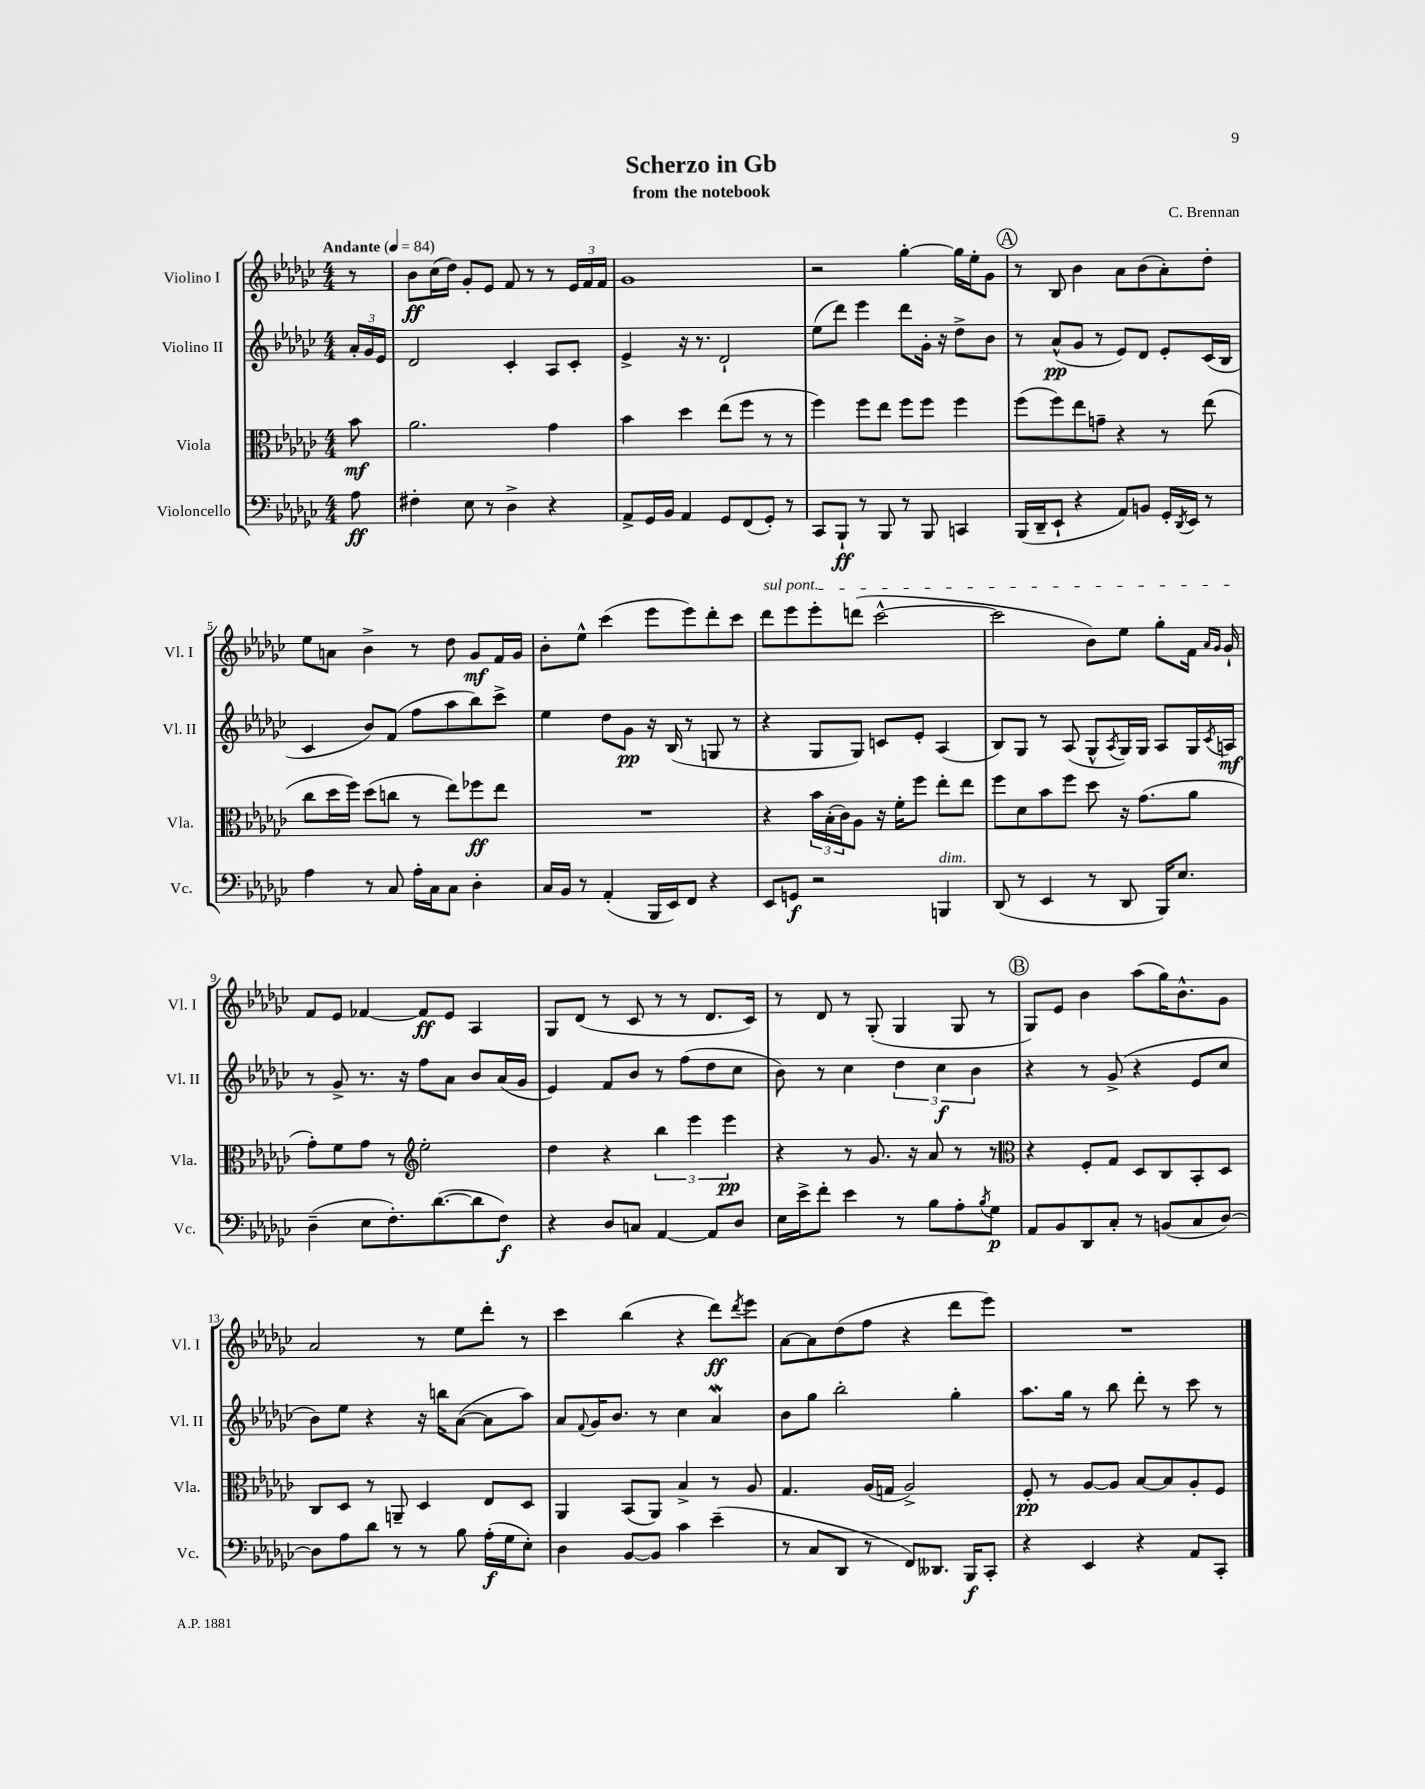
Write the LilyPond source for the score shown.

\header { title = "Scherzo in Gb" composer = "C. Brennan" subtitle = "from the notebook" }
<<
\new StaffGroup <<
\new Staff = "s0" \with { instrumentName = "Violino I" shortInstrumentName = "Vl. I" } {
    \clef treble \key ges \major \numericTimeSignature \time 4/4 \partial 8 \tempo "Andante" 4 = 84
    r8 |
    bes'8\ff ces''16( des''16) ges'8-. ees'8 f'8 r8 r8 \tuplet 3/2 { ees'16 f'16 f'16 } |
    ges'1 |
    r2 ges''4~-. ges''16 ees''16-. ges'8 |
    \mark \markup { \circle "A" } r8 bes8 bes'4 aes'8 bes'8( aes'8-.) des''8-. |
    ees''8 a'8 bes'4-> r8 des''8 ges'8\mf f'16 ges'16 |
    bes'8-. ees''8-^ ces'''4( ees'''8 ees'''8) des'''8-. ces'''8 |
    \once \override TextSpanner.bound-details.left.text = \markup { \italic "sul pont." } des'''8\startTextSpan ees'''8 ees'''8-. d'''8( ces'''2~-^ |
    ces'''2 bes'8) ees''8 ges''8-. f'16 \grace { aes'16 ges'16 } ges'16-!\stopTextSpan |
    f'8 ees'8 fes'4~ fes'8\ff ees'8 aes4 |
    ges8 des'8( r8 ces'8 r8 r8 des'8. ces'16) |
    r8 des'8 r8 ges8-.( ges4 ges8 r8 |
    \mark \markup { \circle "B" } ges8) ees'8 bes'4 aes''8( ges''16) bes'8.-^ ges'8 |
    aes'2 r8 ees''8 des'''8-. r8 |
    ces'''4 bes''4( r4 des'''8\ff) \acciaccatura { des'''8 } ees'''8 |
    aes'8~ aes'8 des''8( f''8 r4 des'''8 ees'''8) |
    R1 \bar "|." |
}
\new Staff = "s1" \with { instrumentName = "Violino II" shortInstrumentName = "Vl. II" } {
    \clef treble \key ges \major \numericTimeSignature \time 4/4 \partial 8
    \tuplet 3/2 { aes'16-. ges'16 ees'16 } |
    des'2 ces'4-. aes8 ces'8-. |
    ees'4-> r16 r8. des'2-! |
    ees''8( des'''8) ees'''4 des'''8 ges'16-. r16 des''8-> bes'8 |
    \mark \markup { \circle "A" } r8 aes'8-^\pp( ges'8 r8 ees'8) des'8 ees'8-. ces'16( bes16 |
    ces'4 bes'8) f'8( f''8 aes''8 bes''8) ces'''8-> |
    ees''4 des''8 ges'8\pp r16 bes16( r8 g8 r8 |
    r4 ges8 ges8) c'8 ees'8-. aes4( |
    bes8) ges8 r8 aes8( ges8-^ \acciaccatura { aes8 } ges16) ges16 aes8 ges16 \acciaccatura { ces'8 } a16\mf |
    r8 ges'8-> r8. r16 f''8 aes'8 bes'8 aes'16( ges'16 |
    ees'4) f'8 bes'8 r8 f''8( des''8 ces''8 |
    bes'8) r8 ces''4 \tuplet 3/2 { des''4 ces''4\f bes'4 } |
    \mark \markup { \circle "B" } r4 r8 ges'8->( r4 ees'8 ces''8 |
    bes'8) ees''8 r4 r16 b''16 aes'8~( aes'8 aes''8) |
    aes'8 \appoggiatura { f'8 } ges'16 bes'8. r8 ces''4 aes'4\mordent |
    bes'8 ges''8 bes''2-. ges''4-. |
    aes''8. ges''16 r8 bes''8 des'''8-. r8 ces'''8 r8 \bar "|." |
}
\new Staff = "s2" \with { instrumentName = "Viola" shortInstrumentName = "Vla." } {
    \clef alto \key ges \major \numericTimeSignature \time 4/4 \partial 8
    bes'8\mf |
    aes'2. ges'4 |
    bes'4 des''4 ees''8( f''8 r8 r8 |
    f''4) f''8 ees''8 f''8 f''8 f''4 |
    \mark \markup { \circle "A" } f''8( f''8) ees''8 g'8-- r4 r8 ees''8( |
    ces''8 des''16 f''16) des''8( c''8 r8 ees''8) fes''8\ff ees''8 |
    R1 |
    r4 \tuplet 3/2 { bes'16 bes16-.( ces'16) } aes8 r16 f'16-. f''8 ees''8-. ees''8 |
    f''8 des'8 bes'8 f''8 des''8 r16 ges'8.( aes'8 |
    ges'8-.) f'8 ges'8 r8 \clef treble ees''2-. |
    des''4 r4 \tuplet 3/2 { bes''4 ees'''4 ees'''4\pp } |
    r4 r8 ges'8. r16 aes'8 r8 r8 |
    \mark \markup { \circle "B" } \clef alto r4 f8-. ges8 des8 ces8 bes,8-. des8 |
    ces8 des8 r8 a,8-- des4 ees8 des8 |
    aes,4 bes,8( aes,8) bes4-> r8 aes8 |
    ges4. aes16( g16 aes2->) |
    f8-.\pp r8 aes8~ aes8 bes8~ bes8 aes8-. f8 \bar "|." |
}
\new Staff = "s3" \with { instrumentName = "Violoncello" shortInstrumentName = "Vc." } {
    \clef bass \key ges \major \numericTimeSignature \time 4/4 \partial 8
    aes8\ff |
    fis4-. ees8 r8 des4-> r4 |
    aes,8-> ges,16 bes,16 aes,4 ges,8 f,8( ges,8-.) r8 |
    ces,8 bes,,8-!\ff r8 bes,,8 r8 bes,,8 c,4 |
    \mark \markup { \circle "A" } bes,,16( des,16-- ees,8-! r4 aes,8) b,8 ges,16-. \acciaccatura { des,8 } ees,16 r8 |
    aes4 r8 ces8 aes16-. ces16 ces8 des4-. |
    ces16 bes,16 r8 aes,4-.( bes,,16 ees,16) f,8 r4 |
    ees,8 g,8\f r2 b,,4^\markup { \italic "dim." } |
    des,8( r8 ees,4 r8 des,8 bes,,16) ees8. |
    des4--( ees8 f8.-.) des'8.~( des'8 f8\f) |
    r4 des8 c8 aes,4~ aes,8 des8 |
    ees16 ees'16-> f'8-. ees'4 r8 bes8 aes8-. \acciaccatura { bes8 } ges8\p |
    \mark \markup { \circle "B" } aes,8 bes,8 des,8 ces8-. r8 b,8( ces8 des8~) |
    des8 aes8 des'8 r8 r8 bes8 aes16-.\f( ges16 ees8-.) |
    des4 bes,8~ bes,8 ces'4 ees'4--( |
    r8 ces8 des,8 r8 f,8) deses,8. bes,,16\f ces,8-. |
    r4 ees,4 r4 aes,8 ces,8-. \bar "|." |
}
>>
>>
